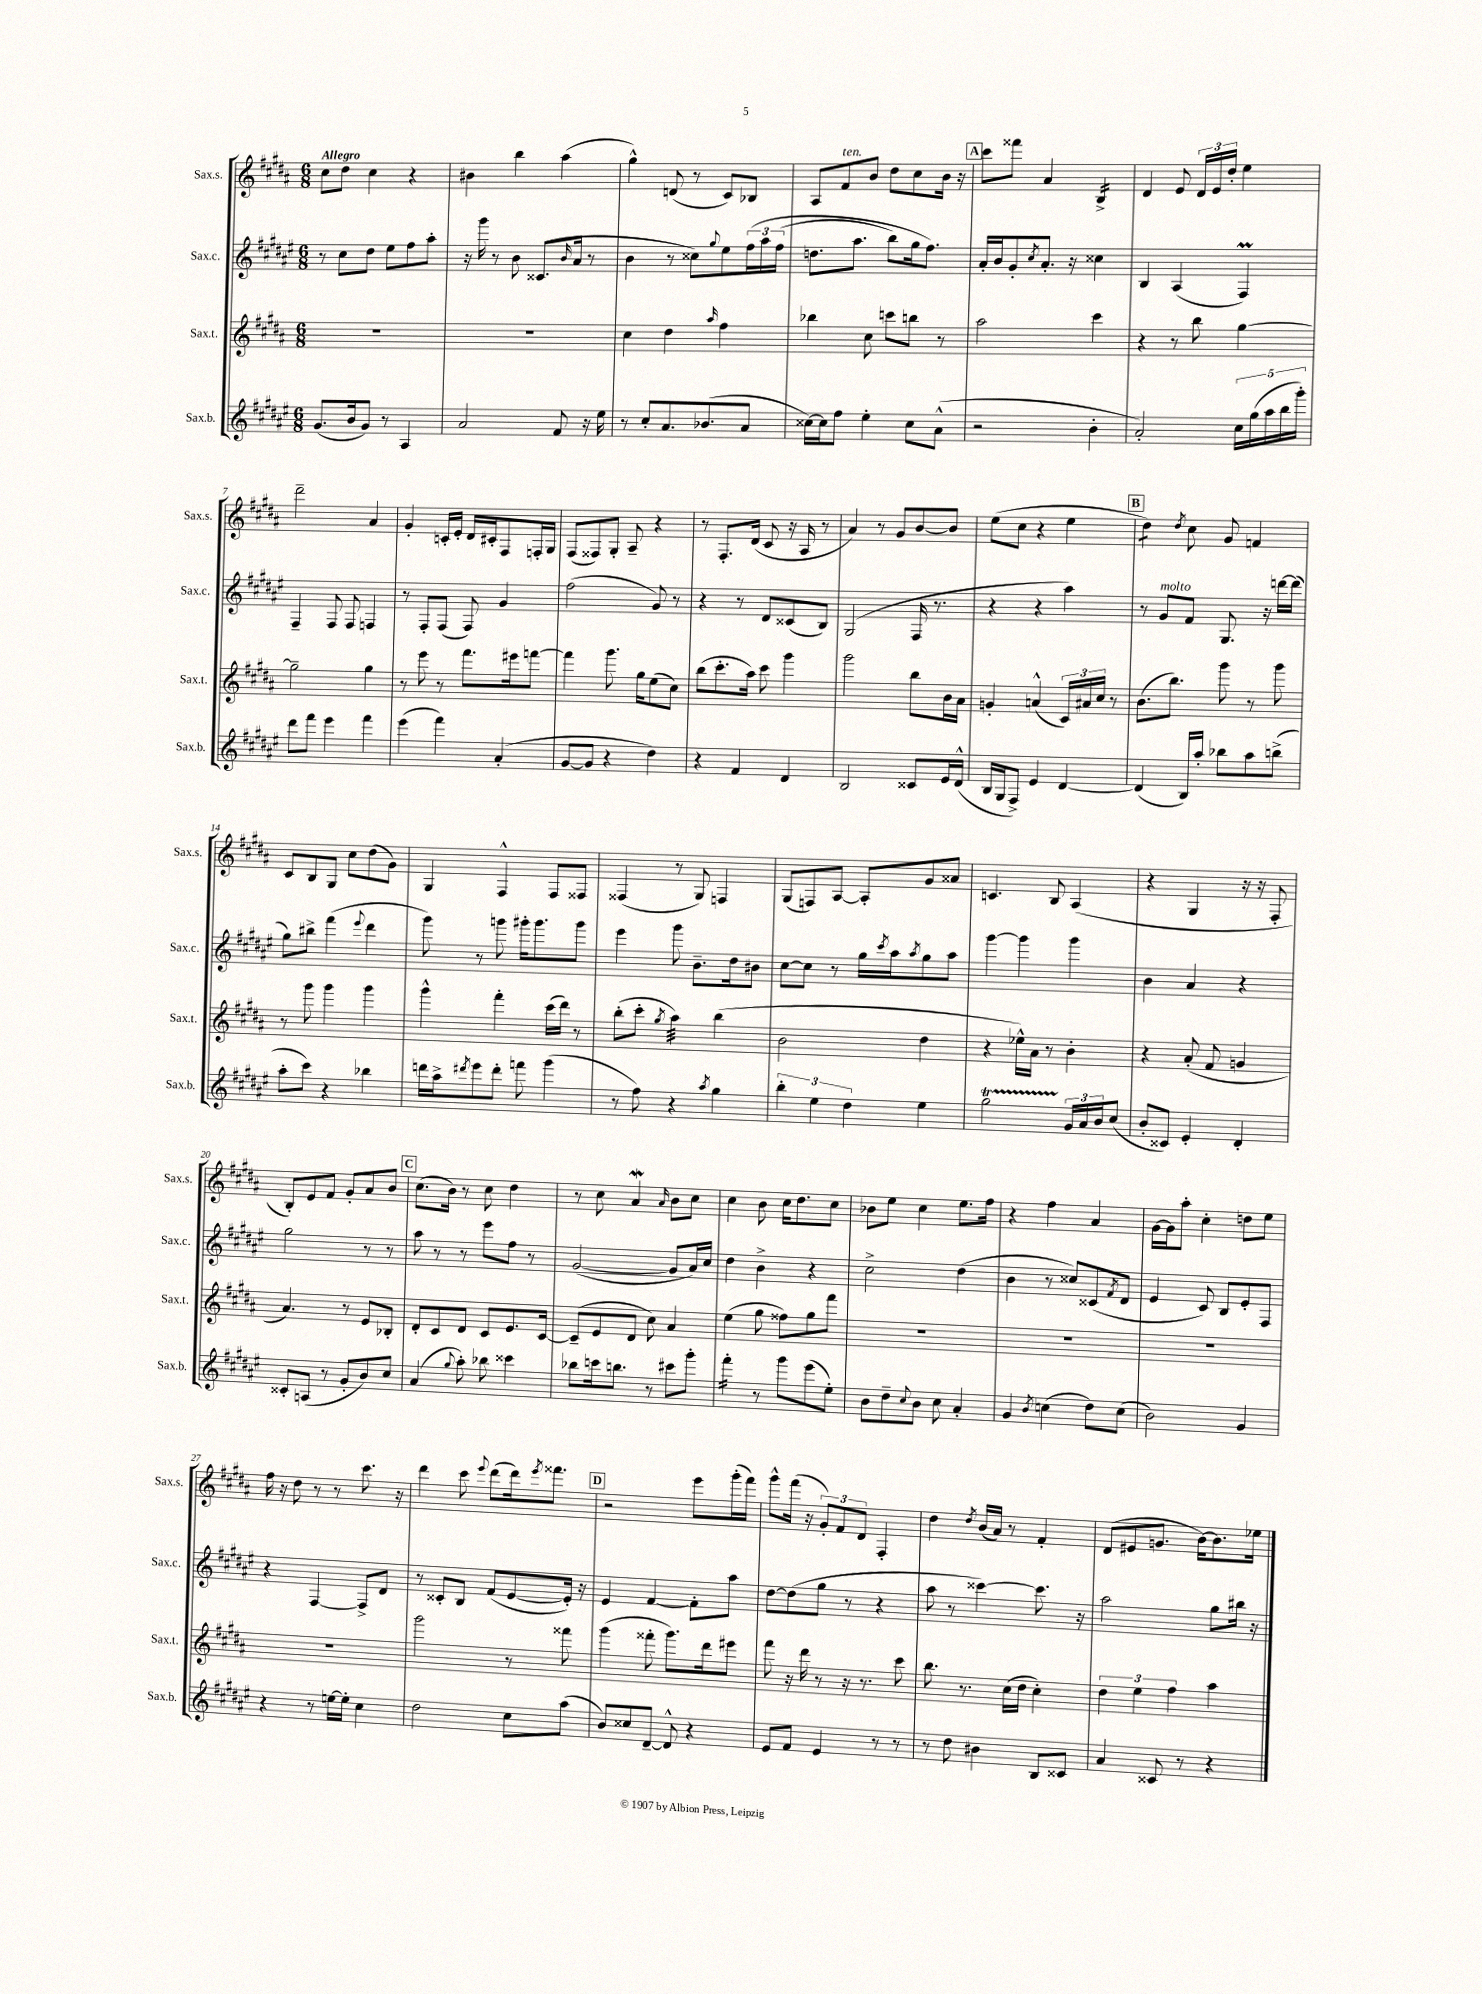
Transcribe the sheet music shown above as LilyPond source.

<<
\new StaffGroup <<
\new Staff = "s0" \with { instrumentName = "Sax.s." shortInstrumentName = "Sax.s." } {
    \clef treble \key b \major \numericTimeSignature \time 6/8 \tempo "Allegro"
    cis''8 dis''8 cis''4 r4 |
    bis'4 b''4 ais''4( |
    gis''4-^) d'8( r8 cis'8) bes8 |
    ais8 fis'8^\markup { \italic "ten." } b'8 dis''8 cis''8 b'16 r16 |
    \mark \markup { \box "A" } cis'''8 fisis'''8 ais'4 b4:16-> |
    dis'4 e'8 \tuplet 3/2 { dis'16 e'16 dis''16-. } e''4 |
    dis'''2-- ais'4 |
    gis'4-. c'16-. e'16-. dis'16 cis'16-. fis8 f16-. gis16 |
    fis8( fisis8) gis8-. ais8-- r4 |
    r8 fis8.-. dis'16( cis'8 r16 ais16 r8 |
    ais'4) r8 gis'8 b'8~ b'8 |
    e''8( cis''8 r4 e''4 |
    \mark \markup { \box "B" } dis''4:8) \acciaccatura { dis''8 } cis''8 gis'8 f'4 |
    cis'8 b8 gis8 cis''8 dis''8( gis'8) |
    gis4 fis4-^ fis8 fisis8 |
    fisis4( r8 gis8) f4 |
    gis8( f8) ais8~ ais8-. gis'8 aisis'8 |
    c'4. b8 ais4( |
    r4 gis4 r16 r16 fis8-. |
    b8-.) e'8 fis'8 gis'8-. ais'8 b'8 |
    \mark \markup { \box "C" } cis''8.( b'16) r8 cis''8 dis''4 |
    r8 cis''8 ais'4\mordent \grace { ais'16 } b'8 cis''8 |
    cis''4 b'8 cis''16 dis''8. cis''8 |
    bes'8 e''8 cis''4 e''8. fis''16 |
    r4 fis''4 ais'4 |
    gis'16~ gis'16 ais''8-. cis''4-. d''8 e''8 |
    fis''16 r16 dis''8 r8 r8 cis'''8. r16 |
    dis'''4 cis'''8 \appoggiatura { e'''8 } dis'''8( dis'''16) \acciaccatura { e'''8 } fisis'''8. |
    \mark \markup { \box "D" } r2 e'''8 gis'''16-.( fis'''16) |
    gis'''8-^ fis'''16( r16 \tuplet 3/2 { gis'8-.) fis'8 dis'8 } fis4-. |
    dis''4 \acciaccatura { dis''8 } b'16( ais'16) r8 fis'4-. |
    dis'8( eis'8 g'8. b'16~) b'8. ees''16 \bar "|." |
}
\new Staff = "s1" \with { instrumentName = "Sax.c." shortInstrumentName = "Sax.c." } {
    \clef treble \key fis \major \numericTimeSignature \time 6/8
    r8 cis''8 dis''8 eis''8 fis''8 ais''8-. |
    r16 gis'''16 r8 b'8 cisis'8.( \grace { b'16 } ais'16 r8 |
    b'4 r8 cisis''8) \appoggiatura { gis''8 } eis''8 \tuplet 3/2 { fis''16\( ais''16 fis''16( } |
    d''8. ais''8. b''8) gis''16 fis''8.\) |
    \mark \markup { \box "A" } ais'16-. b'16 gis'8-. \acciaccatura { cis''8 } ais'8.-. r16 cisis''4 |
    b4 ais4( fis4\prall) |
    fis4-- fis8 fis8 f4 |
    r8 fis8-. fis8( fis8) gis'4 |
    fis''2( gis'8) r8 |
    r4 r8 dis'8 cisis'8( b8) |
    gis2( fis16 r8. |
    r4 r4 ais''4) |
    \mark \markup { \box "B" } r8 gis'8^\markup { \italic "molto" } fis'8 gis8. r16 d'''16~ d'''16( |
    gis''8) bis''8-> fis'''4( \appoggiatura { eis'''8 } dis'''4 |
    gis'''8) r8 g'''8 gis'''16-. gis'''8. gis'''8 |
    eis'''4 gis'''8 b'8.-- dis''16 bis'8 |
    cis''8~ cis''8 r8 gis''16 \acciaccatura { cis'''8 } ais''16 \acciaccatura { ais''8 } gis''8 ais''8 |
    gis'''4~ gis'''4 gis'''4 |
    b'4 ais'4 r4 |
    gis''2 r8 r8 |
    \mark \markup { \box "C" } ais''8 r8 r8 eis'''8 fis''8 r8 |
    gis'2~( gis'8 ais'16) cis''16 |
    dis''4 b'4-> r4 |
    cis''2-> dis''4( |
    b'4 r8 cisis''8) cisis'8( \acciaccatura { fis'8 } dis'8 |
    eis'4 cis'8) b8 eis'8-. fis8 |
    r4 fis4~ fis8-> dis'8 |
    r8 cisis'8-. b8 fis'8( eis'8~ eis'16-.) r16 |
    \mark \markup { \box "D" } eis'4 fis'4~ fis'8-. ais''8 |
    dis''8~ dis''8( gis''8 r8 r4 |
    ais''8 r8 cisis'''4~) cisis'''8. r16 |
    ais''2 gis''8 bis''16 r16 \bar "|." |
}
\new Staff = "s2" \with { instrumentName = "Sax.t." shortInstrumentName = "Sax.t." } {
    \clef treble \key b \major \numericTimeSignature \time 6/8
    R2. |
    R2. |
    cis''4 dis''4 \grace { ais''16 } fis''4 |
    bes''4 cis''8 c'''8 b''8 r8 |
    \mark \markup { \box "A" } ais''2 cis'''4 |
    r4 r8 b''8 gis''4~ |
    gis''2-- gis''4 |
    r8 e'''8 r8 fis'''8. eis'''16 f'''8~ |
    f'''4 gis'''8. gis''16 e''8( cis''8) |
    b''8( cis'''8.-. ais''16) cis'''8 gis'''4 |
    gis'''2 b''8 b'16 ais'16 |
    g'4-. a'4-^( \tuplet 3/2 { cis'16) ais'16 cis''16 } r8 |
    \mark \markup { \box "B" } b'8.( b''8.) gis'''8 r8 gis'''8 |
    r8 gis'''8 gis'''4 gis'''4 |
    gis'''4-^ fis'''4-. cis'''16( dis'''16) r8 |
    b''8-.( cis'''8-. \acciaccatura { gis''8 } ais''4:32) b''4( |
    b'2 dis''4 |
    r4 ees''16-^) ais'16 r8 b'4-. |
    r4 ais'8-.( fis'8 g'4 |
    ais'4.) r8 e'8 bes8-. |
    \mark \markup { \box "C" } dis'8-. cis'8 dis'8 cis'8 e'8. cis'16~ |
    cis'8--( e'8 dis'8 cis''8) ais'4 |
    e''4( gis''8 fisis''8) gis''8 fis'''8 |
    R2. |
    R2. |
    R2. |
    R2. |
    gis'''2 r8 fisis'''8 |
    \mark \markup { \box "D" } gis'''4( fisis'''8-. gis'''8.) dis'''16 eis'''8 |
    fis'''8 r16 dis'''16 r8 r16 r8. cis'''8 |
    b''8. r8. cis''16( dis''16 cis''4-.) |
    \tuplet 3/2 { dis''4 e''4 fis''4 } ais''4 \bar "|." |
}
\new Staff = "s3" \with { instrumentName = "Sax.b." shortInstrumentName = "Sax.b." } {
    \clef treble \key fis \major \numericTimeSignature \time 6/8
    gis'8.( b'16 gis'8) r8 ais4 |
    ais'2 fis'8 r16 eis''16 |
    r8 cis''8-. ais'8. bes'8.( ais'8 |
    cisis''16~) cisis''16 fis''8 eis''4-. cisis''8 ais'8-^( |
    \mark \markup { \box "A" } r2 b'4-. |
    ais'2-.) \tuplet 5/4 { cis''16 gis''16( ais''16 b''16 gis'''16-.) } |
    dis'''8 fis'''8 eis'''4 fis'''4 |
    eis'''4( fis'''4) ais'4-.( |
    gis'8~ gis'8 r4 dis''4) |
    r4 fis'4 dis'4 |
    b2 cisis'8 eis'16 dis'16-^( |
    b16 gis16 fis8->) eis'4 dis'4~ |
    \mark \markup { \box "B" } dis'4( b16) ais''16-. bes''8 ais''8 b''8->( |
    ais''8-. cis'''8) r4 bes''4 |
    d'''16 ais''16-> \acciaccatura { dis'''8 } eis'''8 dis'''8-. f'''8 gis'''4( |
    r8 fis''8) r4 \acciaccatura { ais''8 } gis''4 |
    \tuplet 3/2 { b''4-. eis''4 dis''4 } eis''4 |
    gis''2\startTrillSpan \tuplet 3/2 { gis'16\stopTrillSpan ais'16 b'16 } cis''8( |
    b'8-. cisis'8) eis'4-. dis'4-. |
    cisis'8-. a8( r8 gis'8-. b'8) cis''8 |
    \mark \markup { \box "C" } ais'4( \appoggiatura { gis''8 } ais''8-.) bes''8 cisis'''4 |
    bes''8 c'''16 b''8. r8 cis'''8 gis'''8-. |
    fis'''4:16-. r8 gis'''8 eis'''8( eis''8-.) |
    b'8 dis''8-- \appoggiatura { cis''8 } b'8 cis''8 ais'4-. |
    gis'4 \acciaccatura { b'8 } c''4( dis''8) c''8( |
    b'2) gis'4 |
    r4 r8 e''16~ e''16-. cis''4 |
    dis''2 cis''8 ais''8( |
    \mark \markup { \box "D" } b'8) cisis''8 dis'8~-- dis'8-^ r4 |
    eis'8 fis'8 eis'4 r8 r8 |
    r8 dis''8 bis'4 b8 cisis'8 |
    ais'4 cisis'8 r8 r4 \bar "|." |
}
>>
>>
